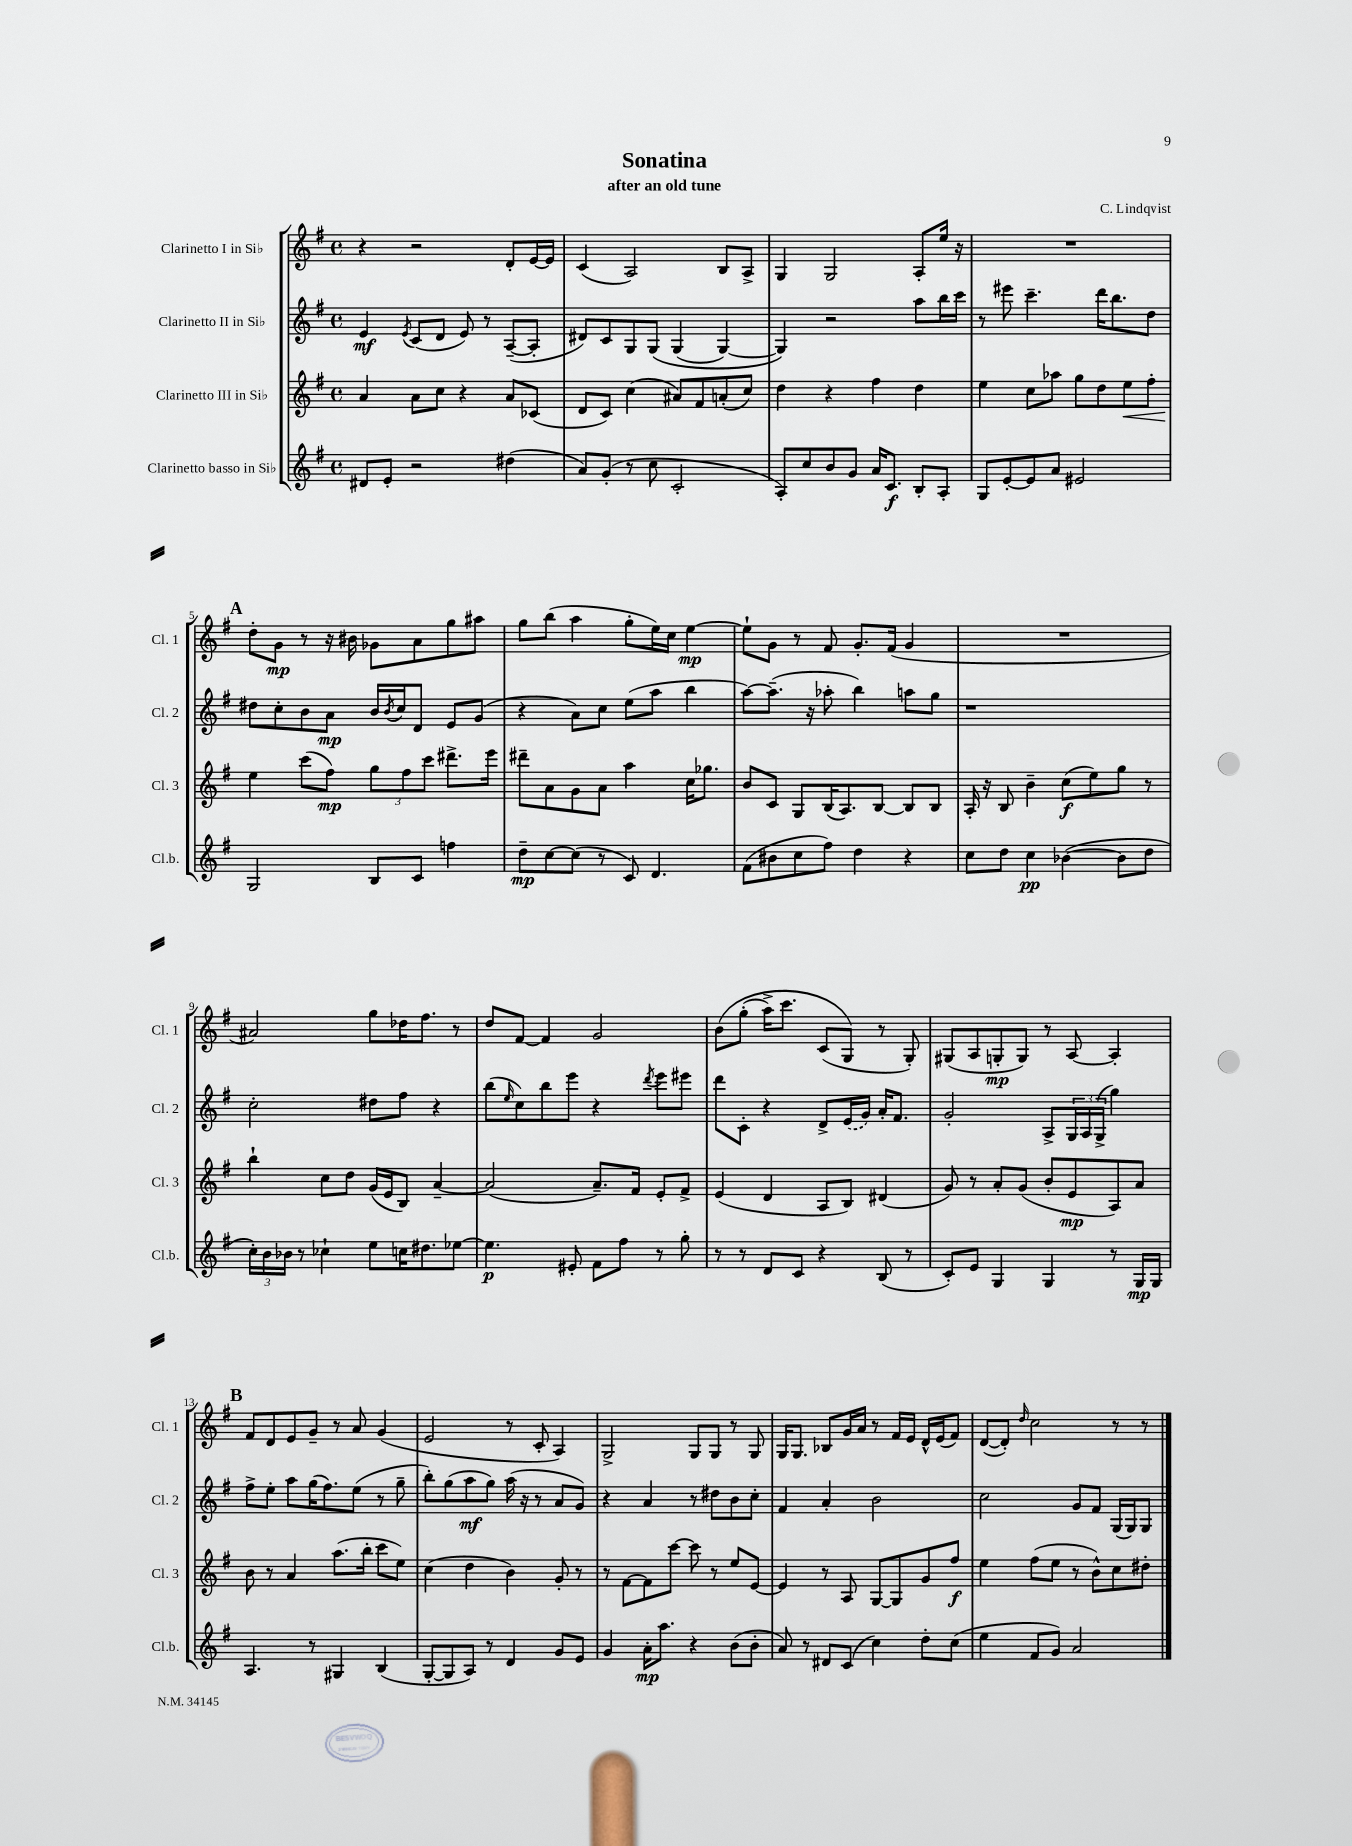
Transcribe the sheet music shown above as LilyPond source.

\header { title = "Sonatina" composer = "C. Lindqvist" subtitle = "after an old tune" }
<<
\new StaffGroup <<
\new Staff = "s0" \with { instrumentName = "Clarinetto I in Sib" shortInstrumentName = "Cl. 1" } {
    \clef treble \key g \major \defaultTimeSignature \time 4/4
    r4 r2 d'8-. e'16~ e'16 |
    c'4( a2) b8 a8-> |
    g4 g2 a8-. e''16 r16 |
    R1 |
    \mark \markup { \bold "A" } d''8-. g'8\mp r8 r16 bis'16 ges'8 a'8 g''8 ais''8 |
    g''8 b''8( a''4 g''8-. e''16) c''16 e''4~\mp |
    e''8-! g'8 r8 fis'8 g'8.-. fis'16( g'4 |
    R1 |
    ais'2) g''8 des''16 fis''8. r8 |
    d''8 fis'8~ fis'4 g'2 |
    b'8\( g''8-.( a''16->) c'''8. c'8( g8\) r8 g8-.) |
    gis8( a8 g8-.\mp g8) r8 a8~ a4-. |
    \mark \markup { \bold "B" } fis'8 d'8 e'8 g'8-- r8 a'8 g'4( |
    e'2 r8 c'8-. a4) |
    g2-> g8 g8 r8 g8 |
    g16 g8. bes8 g'16 a'16 r8 fis'16 e'16 d'16-^ e'16( fis'8) |
    d'8~( d'8-.) \grace { d''16 } c''2 r8 r8 \bar "|." |
}
\new Staff = "s1" \with { instrumentName = "Clarinetto II in Sib" shortInstrumentName = "Cl. 2" } {
    \clef treble \key g \major \defaultTimeSignature \time 4/4
    e'4\mf \acciaccatura { e'8 } c'8( d'8 e'8) r8 a8~--( a8-. |
    dis'8) c'8 g8 g8\( g4( g4~) |
    g4\) r2 a''8 b''16 c'''16 |
    r8 eis'''8 c'''4.-- d'''16 b''8. d''8 |
    \mark \markup { \bold "A" } dis''8 c''8-. b'8 a'8\mp b'16 \acciaccatura { b'8 } c''16 d'8 e'8 g'8( |
    r4 a'8) c''8 e''8( a''8 b''4 |
    a''8~) a''8.--( r16 aes''8-. b''4) a''8 g''8 |
    r1 |
    c''2-. dis''8 fis''8 r4 |
    b''8( \grace { e''16 } c''8) b''8 e'''8 r4 \acciaccatura { d'''8 } e'''8 eis'''8 |
    d'''8 c'8-. r4 d'8-> \once \slurDashed e'16( g'16) a'16-. fis'8. |
    g'2-. a8-> \tuplet 3/2 { g16 a16 g16->( } g''4) |
    \mark \markup { \bold "B" } fis''8-> e''8-. a''8 g''16( fis''8.) e''8( r8 g''8-- |
    b''8-.) g''8( a''8\mf g''8) a''16( r16 r8 a'8 g'8) |
    r4 a'4 r8 dis''8 b'8 c''8-. |
    fis'4 a'4-. b'2 |
    c''2 g'8 fis'8 g16( g16) g8 \bar "|." |
}
\new Staff = "s2" \with { instrumentName = "Clarinetto III in Sib" shortInstrumentName = "Cl. 3" } {
    \clef treble \key g \major \defaultTimeSignature \time 4/4
    a'4 a'8 c''8 r4 a'8 ces'8( |
    d'8 c'8) c''4( ais'8) fis'8 a'8-.( c''8) |
    d''4 r4 fis''4 d''4 |
    e''4 c''8 aes''8 g''8 d''8 e''8\< fis''8-. |
    \mark \markup { \bold "A" } e''4\! c'''8( fis''8\mp) \tuplet 3/2 { g''8 fis''8 c'''8 } dis'''8.-> e'''16 |
    dis'''8-- a'8 g'8 a'8 a''4 c''16 ges''8. |
    b'8 c'8 g8 b16( a8.) b8~ b8 b8 |
    a16-. r16 b8 b'4-- c''8\f( e''8) g''8 r8 |
    b''4-! c''8 d''8 g'16( e'16 b8) a'4~-- |
    a'2( a'8.--) fis'16 e'8-. fis'8-> |
    e'4( d'4 a8 b8) dis'4( |
    g'8) r8 a'8-. g'8( b'8-. e'8\mp a8) a'8 |
    \mark \markup { \bold "B" } b'8 r8 a'4 a''8.( b''16-. c'''8 e''8) |
    c''4( d''4 b'4) g'8-. r8 |
    r8 fis'8~ fis'8 c'''8~ c'''8 r8 e''8 e'8~ |
    e'4 r8 a8 g8~ g8 g'8 fis''8\f |
    e''4 fis''8( e''8 r8 b'8-^) c''8 dis''8-. \bar "|." |
}
\new Staff = "s3" \with { instrumentName = "Clarinetto basso in Sib" shortInstrumentName = "Cl.b." } {
    \clef treble \key g \major \defaultTimeSignature \time 4/4
    dis'8 e'8-. r2 dis''4( |
    a'8) g'8-.( r8 c''8 c'2-. |
    a8-.) c''8 b'8 g'8 a'16 c'8.\f b8-. a8-. |
    g8 e'8~-. e'8 a'8 eis'2 |
    \mark \markup { \bold "A" } g2 b8 c'8 f''4 |
    d''8--\mp c''8~ c''8( r8 c'8) d'4. |
    fis'8( bis'8 c''8 fis''8) d''4 r4 |
    c''8 d''8 c''4\pp bes'4~( bes'8 d''8 |
    \tuplet 3/2 { c''16-.) b'16 bes'16 } r8 ces''4-! e''8 c''16 dis''8. ees''8~ |
    ees''4.\p eis'8-. fis'8 fis''8 r8 g''8-. |
    r8 r8 d'8 c'8 r4 b8( r8 |
    c'8-.) e'8 g4 g4 r8 g16\mp g16 |
    \mark \markup { \bold "B" } a4. r8 gis4 b4( |
    g8~-. g8 a8) r8 d'4 g'8 e'8 |
    g'4 a'16-.\mp a''8. r4 b'8( b'8-. |
    a'8) r8 dis'8 c'8( c''4) d''8-. c''8( |
    e''4 fis'8 g'8) a'2 \bar "|." |
}
>>
>>
